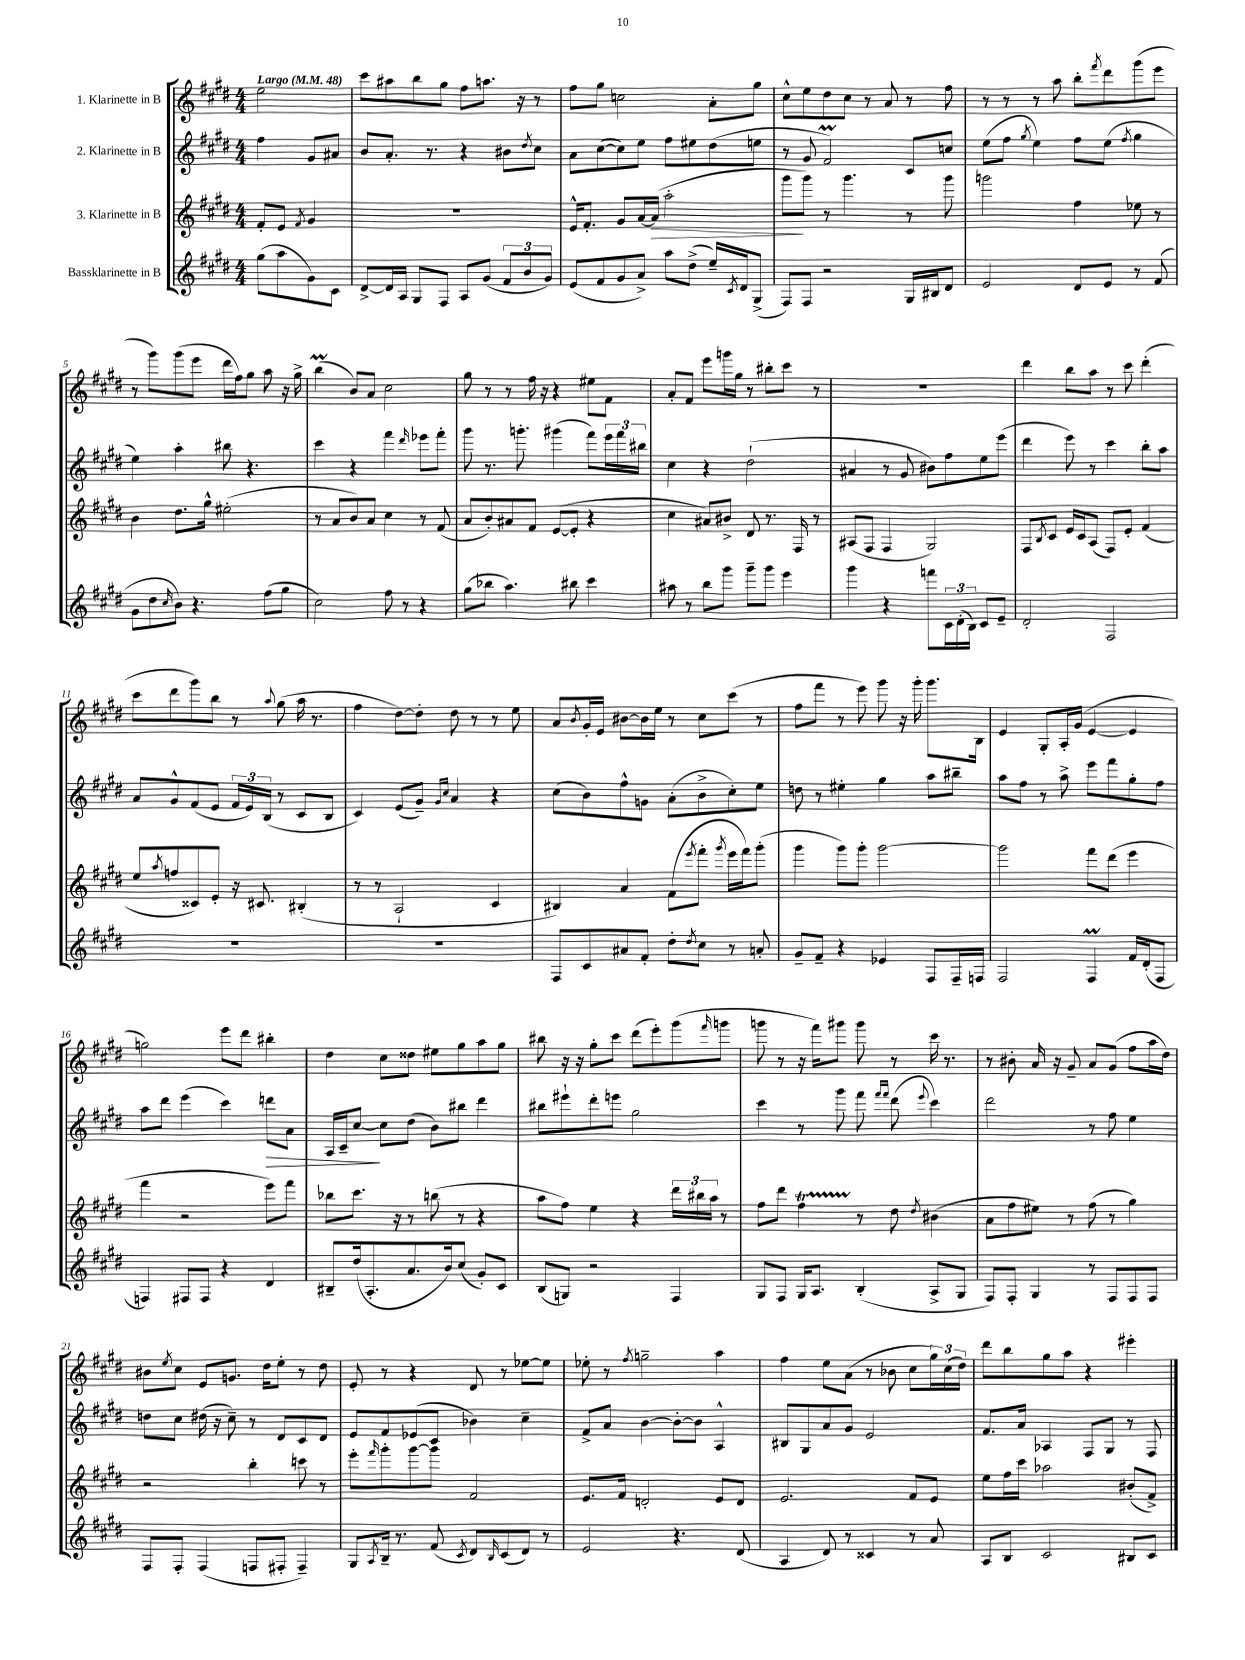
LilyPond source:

<<
\new StaffGroup <<
\new Staff = "s0" \with { instrumentName = "1. Klarinette in B" } {
    \clef treble \key e \major \numericTimeSignature \time 4/4 \partial 2 \tempo "Largo" 4 = 48
    e''2 |
    cis'''8 ais''8 b''8 gis''8 fis''8 a''8. r16 r8 |
    fis''8 gis''8 c''2 a'8-. gis''8 |
    cis''8-^ e''8 dis''8 cis''8 r8 a'8 r8 fis''8 |
    r8 r8 r8 a''8 b''8-. \acciaccatura { fis'''8 } dis'''8 gis'''8( e'''8 |
    r8 gis'''8) gis'''8( e'''8 dis'''16 fis''16) gis''8 a''8 r16 gis''16-> |
    b''4\prall( b'8) a'8 cis''2 |
    gis''8 r8 r8 fis''16 r16 r4 eis''8 fis'8 |
    a'8-. fis'8 e'''8 g'''16 gis''16 r8 bis''8-. cis'''8 r8 |
    R1 |
    dis'''4 b''8 a''8 r8 cis'''8 dis'''4-.( |
    cis'''8 dis'''8 gis'''8) b''8 r8 \appoggiatura { a''8 } gis''8( a''16 r8. |
    fis''4 dis''8~) dis''8-. dis''8 r8 r8 e''8 |
    a'8 \acciaccatura { b'8 } gis'16-. e'16 bis'8~ bis'16 e''16 r8 cis''8 cis'''8( r8 |
    fis''8 fis'''8 r8 e'''8) gis'''8 r16 gis'''16-. gis'''8. b16 |
    e'4 gis8-. a16-. gis'16( e'4~ e'4 |
    g''2) e'''8 dis'''8 bis''4-. |
    dis''4 cis''8 disis''8 eis''8 gis''8 a''8 gis''8 |
    bis''8 r16 r16 gis''8-. cis'''8 dis'''8( e'''8-.) gis'''8( \grace { fis'''16 } g'''8 |
    g'''8 r8 r16 fis'''16) gis'''8 gis'''8 r8 cis'''16 r8. |
    r8 bis'8-. a'16 r16 gis'8-- a'8 gis'8( fis''8 a''16 dis''16) |
    bis'8 \acciaccatura { e''8 } cis''8 e'8 g'8. dis''16 e''8-. r8 dis''8 |
    e'8-. r8 r4 dis'8 r8 ees''8~ ees''8 |
    ees''8-. r8 \acciaccatura { fis''8 } g''2-- a''4 |
    fis''4 e''8 a'8( r8 bes'8 cis''8 \tuplet 3/2 { gis''16) cis''16( dis''16) } |
    dis'''8 b''8 gis''8 a''8 r4 eis'''4-. \bar "|." |
}
\new Staff = "s1" \with { instrumentName = "2. Klarinette in B" } {
    \clef treble \key e \major \numericTimeSignature \time 4/4 \partial 2
    fis''4 gis'8 ais'8 |
    b'8 a'8.-. r8. r4 bis'8 \acciaccatura { dis''8 } cis''8 |
    a'8 cis''8~( cis''8) e''8 fis''8 eis''8 dis''8( e''8 |
    r8 gis'8 fis'2\prall) cis'8 c''8 |
    e''8( fis''8 \acciaccatura { gis''8 } e''4) fis''8 e''8( \acciaccatura { fis''8 } gis''4 |
    e''4) a''4-. bis''8 r4. |
    cis'''4 r4 fis'''4 \grace { dis'''16 } ees'''8 fis'''8-. |
    gis'''8 r8. g'''8.-. gis'''4( fis'''8) \tuplet 3/2 { e'''16 fis'''16 bis''16 } |
    cis''4 r4 dis''2-!( |
    ais'4 r8 gis'8 bis'8) fis''8 e''8 e'''8( |
    dis'''4 e'''8) r8 cis'''4 b''8-. a''8 |
    a'8 gis'8-^ fis'8( e'8 \tuplet 3/2 { fis'16 e'16) b16( } r8 cis'8 b8 |
    cis'4) e'8( gis'8--) \grace { gis'16 cis''16 } a'4 r4 |
    cis''8( b'8) fis''8-^ g'8 a'8-.( b'8-> cis''8-.) e''8 |
    d''8 r8 eis''4-. gis''4 a''8 bis''8-- |
    a''8 fis''8 r8 a''8-> e'''8 fis'''8 gis''8-. fis''8 |
    a''8 dis'''8 e'''4( cis'''4) d'''8\> a'8 |
    a16 cis'16-- cis''8~\! cis''8 dis''8( b'8) bis''8 dis'''4 |
    bis''8 eis'''8-! dis'''8-. e'''8 gis''2 |
    cis'''4 r8 gis'''8 fis'''8 \grace { fis'''16 fis'''16 } dis'''8( \appoggiatura { e'''8 } cis'''4) |
    dis'''2 r8 fis''8 e''4 |
    d''8 cis''8 dis''16( r16 cis''8--) r8 dis'8 cis'8 dis'8 |
    e'8 fis'8 ees'8( cis'8 bes'4) cis''4-- |
    fis'8-> a'8 b'4~ b'8~-. b'8 a4-^ |
    bis8 gis8 a'8 gis'8 e'2 |
    fis'8. a'16 aes4 fis8 gis8 r8 fis8 \bar "|." |
}
\new Staff = "s2" \with { instrumentName = "3. Klarinette in B" } {
    \clef treble \key e \major \numericTimeSignature \time 4/4 \partial 2
    fis'8-. e'8 \acciaccatura { fis'8 } gis'4 |
    R1 |
    e'16-^ fis'8.-. gis'8 a'16~ a'16\>( a''2-. |
    gis'''8\! gis'''8) r8 gis'''4. r8 gis'''8 |
    g'''2 fis''4 ees''8 r8 |
    b'4 dis''8. gis''16-^ eis''2-.( |
    r8 a'8 b'8) a'8 cis''4 r8 fis'8( |
    a'8 b'8-.) ais'8 fis'8 e'8~( e'8-. r4 |
    cis''4 ais'8) bis'8-> dis'8 r8. fis16 r8 |
    ais8( fis8 fis4 gis2) |
    fis8 \acciaccatura { b8 } cis'8 e'16 cis'16 a8( fis8) e'8-. fis'4( |
    e''8 \acciaccatura { a''8 } f''8 cisis'8) e'8-. r16 cis'8. bis4-.( |
    r8 r8 a2-! cis'4 |
    bis4) a'4 fis'8( \acciaccatura { e'''8 } fis'''8-. \acciaccatura { gis'''8 } e'''16 fis'''16) gis'''8-.( |
    gis'''4 gis'''8) gis'''8-. gis'''2~ |
    gis'''2 fis'''8 dis'''8( e'''4 |
    fis'''4 r2 e'''8) fis'''8 |
    bes''8 cis'''8. r16 r8 b''8( r8 r4 |
    a''8 fis''8) e''4 r4 \tuplet 3/2 { dis'''16 bis''16 a''16 } r8 |
    fis''8 dis'''8 fis''4\startTrillSpan r8\stopTrillSpan dis''8 \acciaccatura { dis''8 } bis'4( |
    a'8 fis''8 eis''8) r8 fis''8( r8 gis''4) |
    r2 b''4-. c'''8 r8 |
    e'''8-. \grace { fis'''16 } gis'''8-. gis'''8~ gis'''8 fis'2 |
    e'8. fis'16 d'2-. e'8 d'8 |
    e'2. fis'8 e'8 |
    e''8 fis''16 cis'''16 aes''2 bis'8-.( fis'8->) \bar "|." |
}
\new Staff = "s3" \with { instrumentName = "Bassklarinette in B" } {
    \clef treble \key e \major \numericTimeSignature \time 4/4 \partial 2
    gis''8( a''8 gis'8) cis'8 |
    dis'8~-> dis'16 a16 gis8 fis8 a8 gis'8( \tuplet 3/2 { fis'8 b'8 gis'8) } |
    e'8( fis'8 gis'8 a'8->) a''8 dis''8->( e''16--) \acciaccatura { cis'8 } dis'16 gis8->( |
    fis8) fis8 r2 gis16 bis16 dis'8 |
    e'2 dis'8 e'8 r8 fis'8( |
    gis'8 dis''8 \grace { cis''16 } b'8) r4. fis''8( gis''8 |
    cis''2) fis''8 r8 r4 |
    gis''8( bes''8 a''4.) bis''8 cis'''4 |
    ais''8 r8 b''8 gis'''8 gis'''8-- gis'''8 e'''4 |
    gis'''4 r4 f'''8 \tuplet 3/2 { cis'16 dis'16-.( b16) } cis'8 e'8-- |
    dis'2-. fis2 |
    R1 |
    R1 |
    fis8 cis'8 ais'8 fis'8-. dis''8-. \acciaccatura { dis''8 } cis''8 r8 a'8-. |
    gis'8-- fis'8-- r4 ees'4 fis8 fis16-- f16 |
    fis2 fis4\prall fis'16 dis'16-.( fis8 |
    f4) fis8 fis8 r4 dis'4 |
    bis8-- dis''16( a8.-. a'8. b'16) cis''8( gis'8-.) cis'8 |
    b8( g8) r2 fis4 |
    gis8 fis8 gis16 a8. b4-.( a8-> gis8 |
    fis8) fis8-. gis4 r8 fis8 fis8 fis8 |
    fis8 fis8-. fis4( f8 fis8-. fis4--) |
    gis8 \acciaccatura { a8 } b16-- r8. fis'8( \acciaccatura { cis'8 } dis'8) \grace { b16 } cis'8( dis'8) r8 |
    e'2 r4. dis'8( |
    a4 dis'8) r8 cisis'4 r8 a'8 |
    a8 b8 cis'2 bis8 cis'8 \bar "|." |
}
>>
>>
